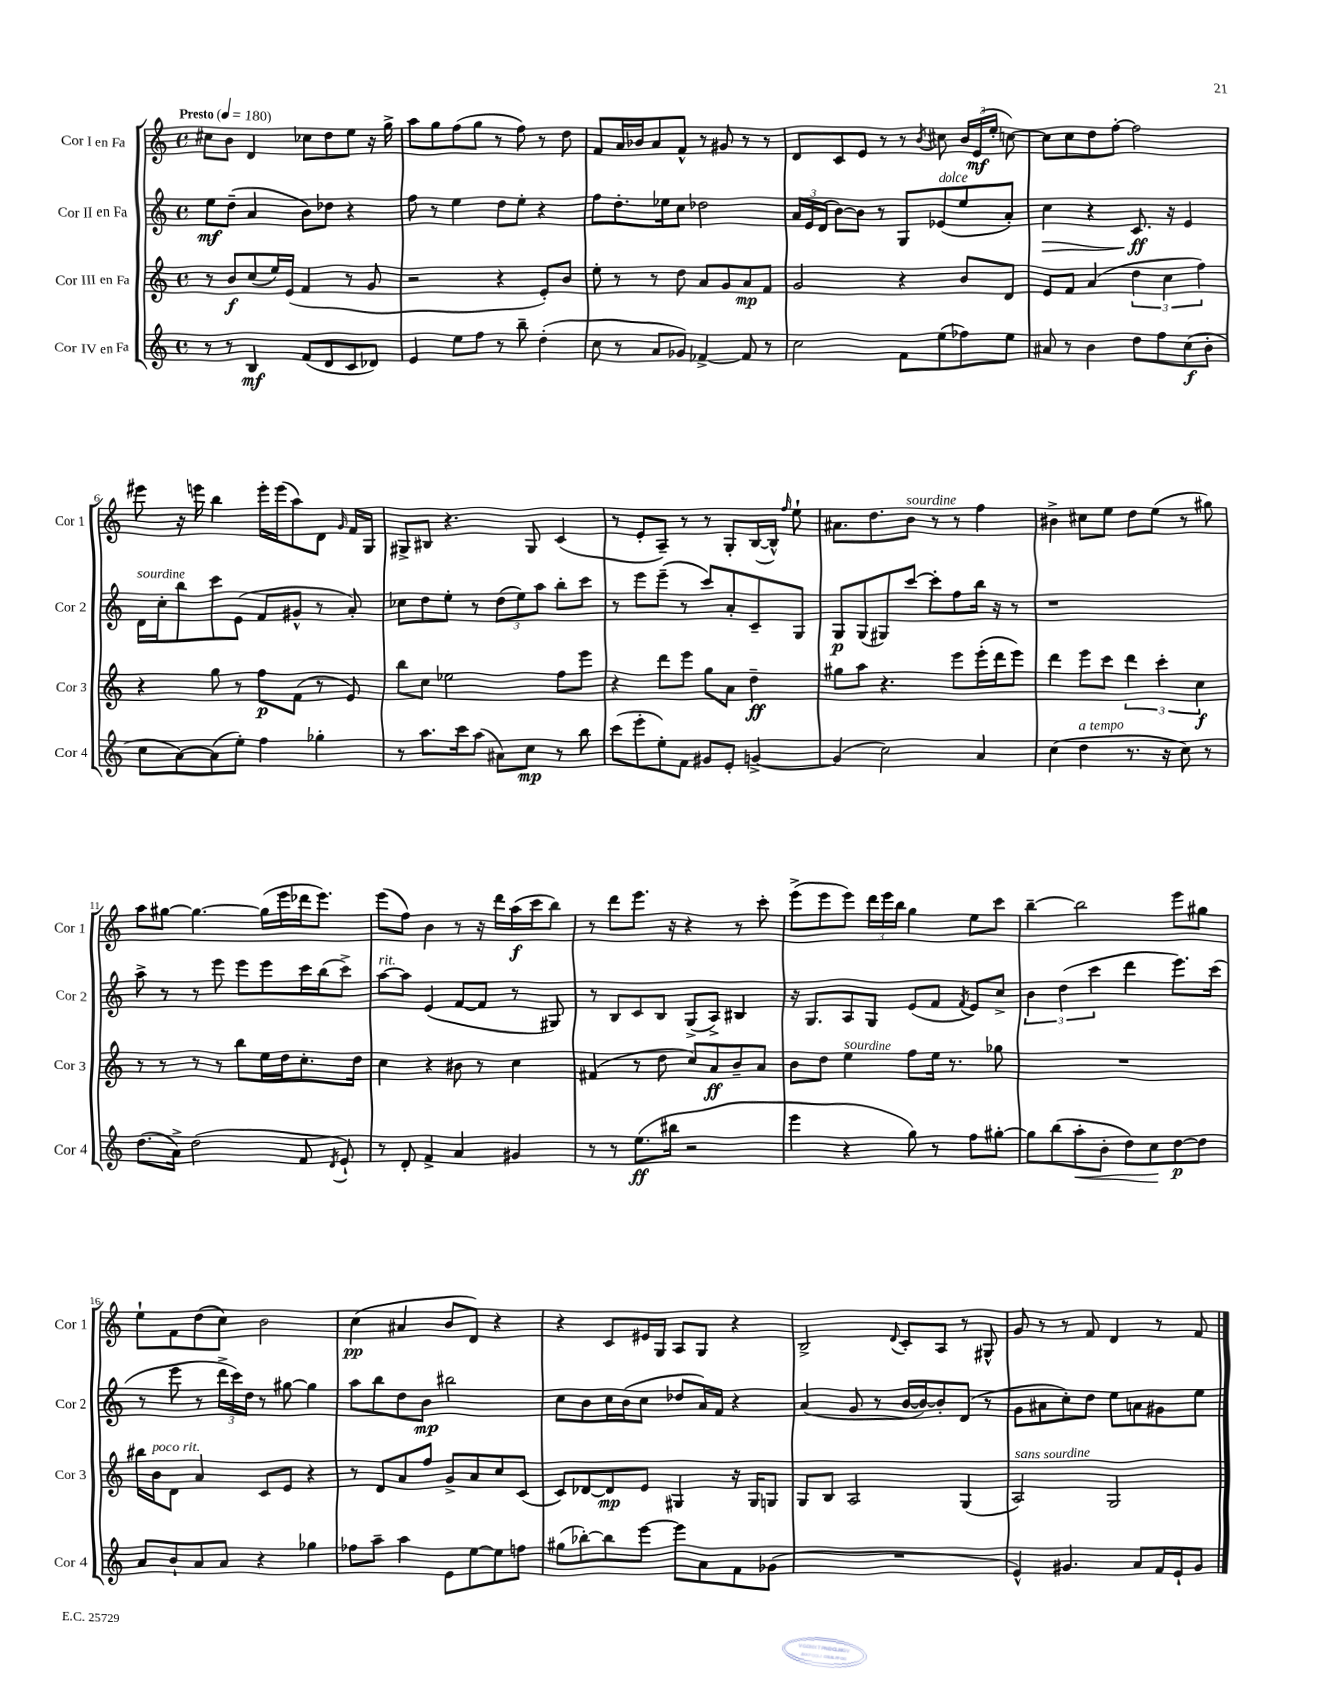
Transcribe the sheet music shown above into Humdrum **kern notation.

**kern	**kern	**kern	**kern
*staff4	*staff3	*staff2	*staff1
*clefG2	*clefG2	*clefG2	*clefG2
*k[]	*k[]	*k[]	*k[]
*M4/4	*M4/4	*M4/4	*M4/4
*met(c)	*met(c)	*met(c)	*met(c)
*MM180	*MM180	*MM180	*MM180
8r	8r	8ee\L	8cc#\L
8r	8b/L	(8dd~\J	8b\J
4B/	(8cc/	4a/	4d/
.	16ee/L)	.	.
.	(16e/JJ	.	.
(8f/L	4f/	8b\L)	8cc-\L
8d/	.	8dd-\J	8dd\
8c/	8r	4r	8ee\J
8d-/J)	8g/	.	16r
.	.	.	16gg^\
=	=	=	=
4e/	2r	8ff\	8aa\L
.	.	8r	8gg\
8ee\L	.	4ee\	(8ff\
8ff\J	.	.	8gg\J
8r	4r	8dd\L	8r
8bb~\	.	8ee'\J	8ff\)
(4dd'\	8e'/L)	4r	8r
.	8b/J	.	8dd\
=	=	=	=
8cc\	8ee'\	8ff\L	8f/L
8r	8r	8.dd'\	16a/L
.	.	.	16b-/J
8a/L	8r	.	8a/
.	.	16ee-\k	.
8g-/J)	8dd\	8cc\J	8f^^/J
[4f-^/	8a/L	2dd-\	8r
.	8g/	.	8g#/
8f-/]	8a/	.	8r
8r	8f/J	.	8r
=	=	=	=
2cc\	2g/	24a/LL	8d/L
.	.	24e/	.
.	.	(24d/JJ	.
.	.	[8b\L)	8c/
.	.	8b\]J	8e/J
.	.	8r	8r
8f\L	4r	8G/L	8r
.	.	.	8qb/
(8ee\	.	(8e-/	8cc#\
8ff-\)	8b/L	8ee/	24b/LL
.	.	.	(24e/
.	.	.	24ee'/JJ
8ee\J	8d/J	8a'/J)	[8cc\)
=	=	=	=
8a#/	8e/L	4cc\	8cc\]L
8r	8f/J	.	8cc\
4b\	(4a/	4r	8dd\
.	.	.	[8ff'\J
8dd\L	6dd\	8.c/	2ff\]
8ff\	.	.	.
.	6cc\	.	.
.	.	16r	.
(8cc\	.	4e/	.
.	6ff\)	.	.
8b'\J	.	.	.
=	=	=	=
8cc\L	4r	16d\LL	8eee#\
.	.	16cc'\J	.
[8a\)	.	8bb\	16r
.	.	.	16eee\
(8a\]	8gg\	8ccc\	4bb\
8ee'\J)	8r	(8e\J	.
4ff\	8ff\L	8f/L	16eee'\LL
.	.	.	(16eee\J
.	(8f\J	8g#^^/J	8aa\)
4gg-'\	8r	8r	8d\J
.	.	.	16qqg/
.	8e/)	8a'/)	16f/LL
.	.	.	16G/JJ
=	=	=	=
8r	8bb\L	8cc-\L	8G#^/L
8.aa\L	8cc\J	8dd\	8B#/J
.	2ee-\	8ee'\J	4.r
16ccc\k	.	.	.
(8aa\J	.	8r	.
8a#\L)	.	(12dd\L	.
.	.	12ee\)	.
8cc\J	.	.	8G#/
.	.	12aa\J	.
8r	8ff\L	8bb'\L	(4c/
8bb\	8eee\J	8ccc\J	.
=	=	=	=
(8ccc\L	4r	8r	8r
8eee'\	.	8eee\L	8e'/L
8ee'\)	8ddd\L	(8eee~\J	8A~/J)
8f\J	8eee\J	8r	8r
8g#/L	8gg\L	8ccc/L)	8r
8e'/J	8a\J	8a'/	8G'/L
[4g^/	4dd~\	8c~/	([16B/L
.	.	.	16B^^/]JJ)
.	.	.	16qqff/
.	.	8G/J	8ee`\
=	=	=	=
(4g/]	8gg#\L	8G/L	8.a#\L
.	8aa\J	(8G/	.
.	.	.	8.dd\
2cc\)	4.r	8G#/)	.
.	.	[8ccc/J	8b\J
.	.	8ccc'\]L	8r
.	8eee\L	8ff\	8r
4a/	(16eee'\L	16bb\Jk	4ff\
.	16ddd\J	16r	.
.	8eee\J)	8r	.
=	=	=	=
(4cc\	4ddd\	1r	4b#^\
4dd\	8eee\L	.	8cc#\L
.	8ccc\J	.	8ee\J
8.r	6ddd\	.	8dd\L
.	.	.	(8ee\J
.	6ccc'\	.	.
16r	.	.	.
8cc\)	.	.	8r
.	6cc\	.	.
8r	.	.	8gg#\)
=	=	=	=
(8.dd\L	8r	8aa^\	8aa\L
.	8r	8r	[8gg#\J
16a^\Jk)	.	.	.
(2dd\	8r	8r	4.gg#\_
.	8r	8eee\	.
.	8bb\L	8eee\L	.
.	16ee\L	8eee\	(16gg#\]LL
.	16dd\J	.	16eee\
8f/	8.cc'\	16ccc\L	16ddd-\J
.	.	(16bb\J	8.eee\J)
8qd/	.	.	.
8e`/)	.	8ccc^\J)	.
.	16dd\Jk	.	.
=	=	=	=
8r	4cc\	[8aa\L	(8eee\L
8d'/	.	8aa\]J	8ff\J)
4f^/	4r	(4e/	4b\
4a/	8b#\	[8f/L	8r
.	8r	8f/]J	16r
.	.	.	16ddd\LL
4g#/	4cc\	8r	(16aa\
.	.	.	16ccc\J
.	.	8G#/)	8bb\J)
=	=	=	=
8r	(4f#/	8r	8r
8r	.	8B/L	8ddd\L
(8.ee\L	8r	8c/	8.eee\J
.	8dd\	8B/J	.
16bb#\Jk	.	.	16r
2r	8cc/L)	(8G^/L	4r
.	8a/	8A^/J)	.
.	8b~/	4B#/	8r
.	8a/J	.	8ccc'\
=	=	=	=
4eee\	8b\L	16r	(8eee^\L
.	.	8.G/L	.
.	8dd\J	.	8eee\
4r	4ee\	8A/	8eee\J)
.	.	8G/J	24ddd\LL
.	.	.	24eee\
.	.	.	24bb\JJ
8gg\)	8ff\L	(8e/L	4gg\
8r	16ee\Jk	8f/J	.
.	8.r	.	.
.	.	8qf/	.
8ff\L	.	8e/L)	8ee\L
[8gg#'\J	8gg-\	8cc^/J	8ccc\J
=	=	=	=
8gg#\]L	1r	6b\	[4bb~\
(8bb\	.	.	.
.	.	(6dd\	.
8aa'\	.	.	2bb\]
.	.	6ccc\	.
8b'\J	.	.	.
8dd\L)	.	4ddd\	.
8cc\	.	.	.
[8dd\	.	8.eee\L)	8eee\L
8dd\]J	.	.	8gg#\J
.	.	(16ccc\Jk	.
=	=	=	=
8a/L	16bb#\LL	8r	8ee`\L
.	16b\J	.	.
8b`/	8d\J	8eee\	8f\
8a/	4a/	8r	(8dd\
8a/J	.	24ddd^\LL	8cc\J)
.	.	24ccc\)	.
.	.	24dd\JJ	.
4r	8c/L	8r	2b\
.	8e/J	[8gg#\	.
4gg-\	4r	4gg#\]	.
=	=	=	=
8ff-\L	8r	8aa\L	(4cc\
8aa~\J	8d/L	8bb\	.
4aa\	8a/	8dd\	4a#/
.	8ff/J	8b\J	.
8e\L	8g^/L	2bb#\	8b/L
[8ee\	8a/	.	8d/J)
8ee\]	8cc/	.	4r
8ff\J	(8c/J	.	.
=	=	=	=
(8gg#\L	8c/L)	8cc\L	4r
[8bb-'\)	[8d-/	8b\	.
8bb-\]	8d-/]	16cc\L	8c/L
.	.	(16b\J	.
[8eee\J	8e/J	8cc\J	16e#/L
.	.	.	16G/JJ
8eee\]L	4G#/	8dd-/L	8A/L
8a\	.	16a/L)	8G/J
.	.	16f/JJ	.
8f\	16r	4r	4r
.	16G#/LK	.	.
(8g-\J	8G/J	.	.
=	=	=	=
1r	8G/L	(4a/	2B^/
.	8B/J	.	.
.	2A/	8g/	.
.	.	8r	.
.	.	.	8qqd/
.	.	[16b/LL	8c'/L
.	.	16b/_J)	.
.	.	8b'/]	8A/J
.	(4G/	(8d/J	8r
.	.	8r	8G#^^/
=	=	=	=
4e^^/)	2A/)	8g\L	8g/
.	.	8a#\	8r
4.g#/	.	8cc'\)	8r
.	.	8dd\J	8f/
.	2G/	8ee\L	4d/
8a/L	.	8a\	.
16f/L	.	8g#\	8r
16e`/J	.	.	.
8g#/J	.	8ee\J	8f/
==	==	==	==
*-	*-	*-	*-
